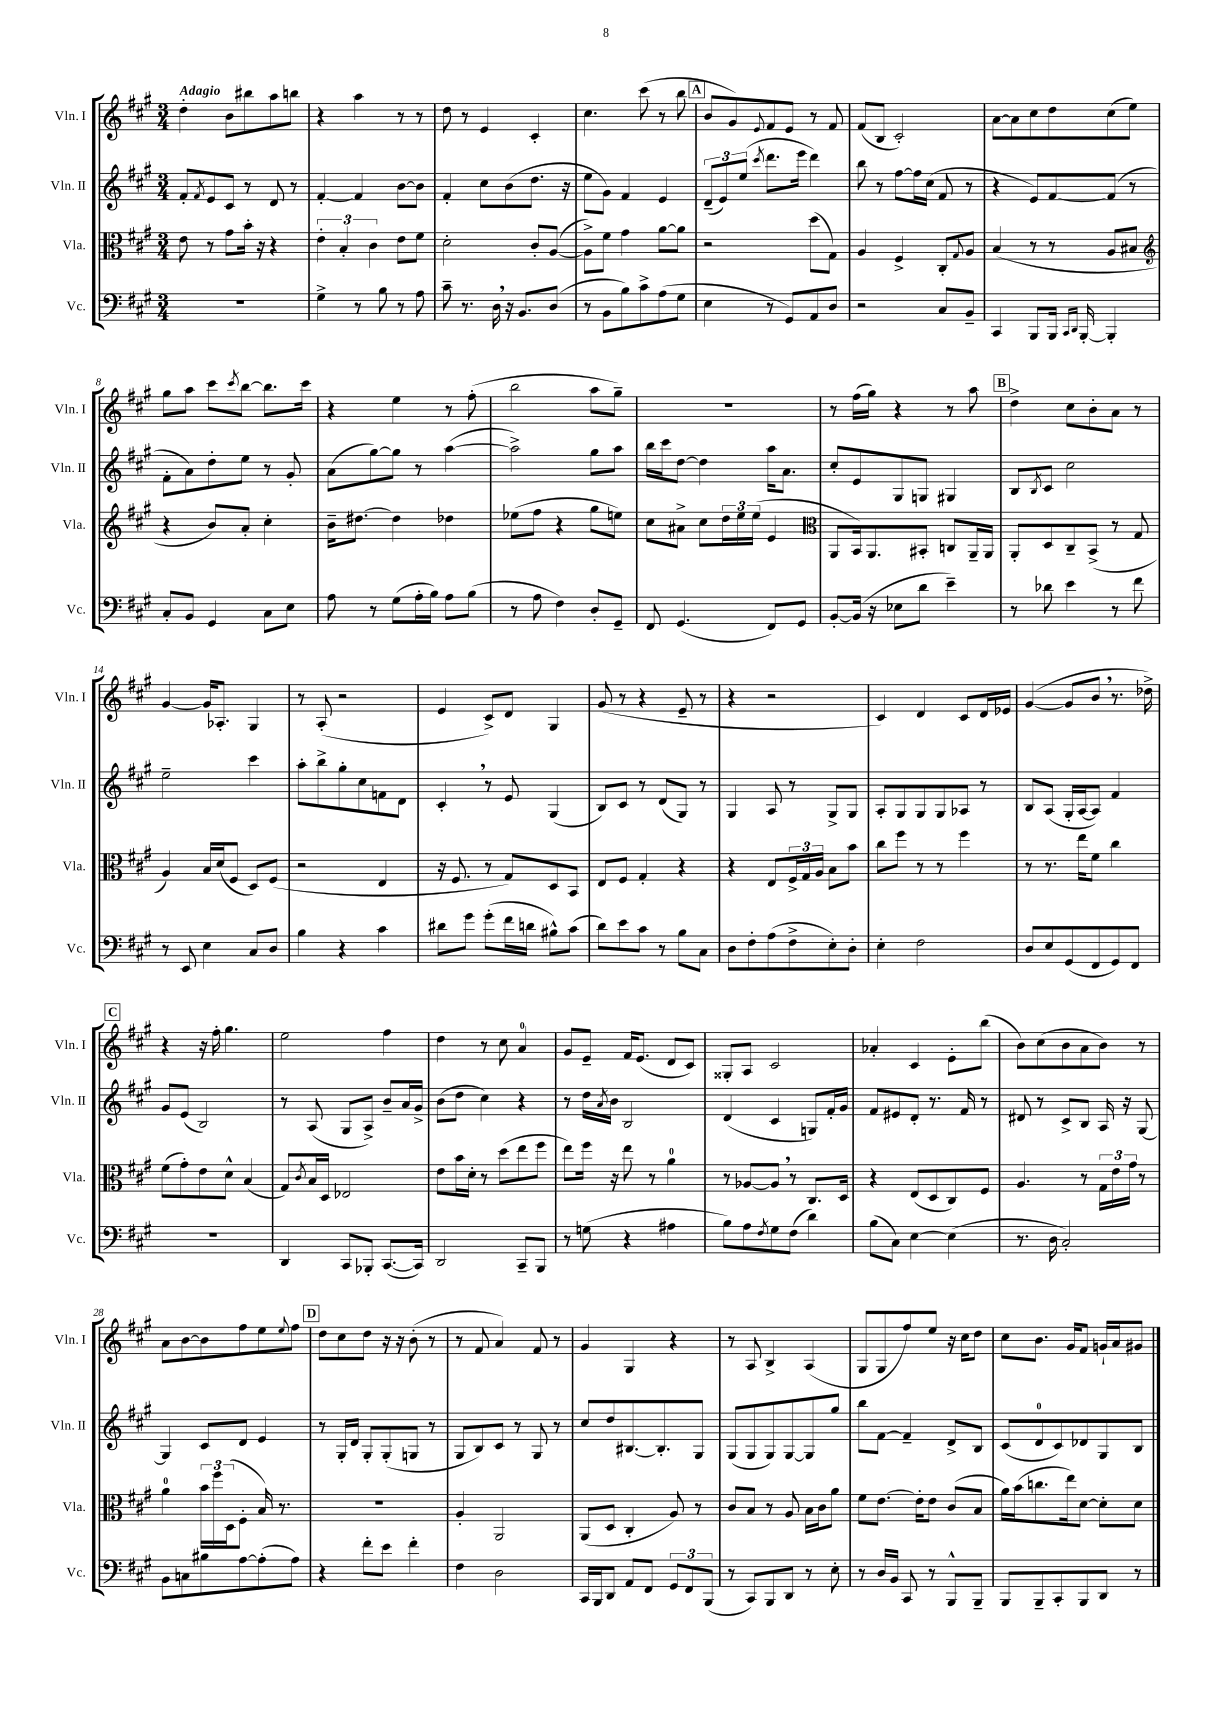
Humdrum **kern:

**kern	**kern	**kern	**kern
*staff4	*staff3	*staff2	*staff1
*clefF4	*clefC3	*clefG2	*clefG2
*k[f#c#g#]	*k[f#c#g#]	*k[f#c#g#]	*k[f#c#g#]
*M3/4	*M3/4	*M3/4	*M3/4
2.r	8e\	8f#'/L	4dd'\
.	.	8qf#/	.
.	8r	8e/	.
.	8g#\L	8c#/J	8b\L
.	16b'\Jk	8r	8bb#\
.	16r	.	.
.	4r	8d/	8aa\
.	.	8r	8bb\J
=	=	=	=
4G#^\	6e'\	[4f#'/	4r
.	6B'/	.	.
8r	.	4f#/]	4aa\
.	6c#\	.	.
8B\	.	.	.
8r	8e\L	[8b\L	8r
8A\	8f#\J	8b\]J	8r
=	=	=	=
8c#~\	2d'\	4f#'/	8dd\
8.r	.	.	8r
.	.	8cc#\L	4e/
16D\	.	.	.
16r	.	(8b\	.
8.BB/L	.	.	.
.	8c#'/L	8.dd\J	4c#'/
(8D/J	([8A/J	.	.
.	.	16r	.
=	=	=	=
8r	8A^\]L)	8ee\L	4.cc#\
8BB\L	8f#\J	8g#\J)	.
8B\)	4g#\	4f#/	.
8c#^\	.	.	(8ccc#\
(8A\	[8a\L	4e/	8r
8G#\J	8a\]J	.	8bb\
=	=	=	=
4E\	2r	(12d~/L	8b/L
.	.	12e/)	.
.	.	.	8g#/)
.	.	(12ee/J	.
.	.	8qccc#/	8qqe/
8r	.	8.ddd\L	8f#/
8GG#/L)	.	.	8e/J
.	.	16eee\Jk	.
8AA/	(8dd\L	4ddd\)	8r
8D/J	8G#\J)	.	8f#/
=	=	=	=
2r	4A/	8bb\	(8f#/L
.	.	8r	8B/J
.	4F#^/	[8ff#\L	2c#'/)
.	.	16ff#\]L	.
.	.	(16cc#\JJ	.
8C#/L	8C#'/L	8f#/	.
.	8qqG#/	.	.
8BB~/J	8A/J	8r	.
=	=	=	=
4CC#/	(4B/	4r	[8a\L
.	.	.	8a\]
8BBB/L	8r	8e/L)	8cc#\
16BBB/Jk	8r	[8f#/	8dd\
16qqCC#/LL	.	.	.
16qqDD/JJ	.	.	.
[16BBB'/	.	.	.
4BBB'/]	8A/L	(8f#/]J	(8cc#\
.	8B#/J	8r	8ee\J)
=	=	=	=
*	*clefG2	*	*
8C#'/L	4r	8f#'\L	8gg#\L
8BB/J	.	8a\)	8aa\J
4GG#/	8b/L)	8dd'\	8ccc#\L
.	.	.	8qccc#/
.	8a'/J	8ee\J	[8bb\J
8C#\L	4cc#'\	8r	8.bb\]L
8E\J	.	8g#'/	.
.	.	.	16ccc#\Jk
=	=	=	=
8A\	16b~\LK	(8a\L	4r
.	[8.dd#\J	.	.
8r	.	[8gg#\)	.
(8G#\L	4dd#\]	8gg#\]J	4ee\
16A'\L	.	8r	.
16B\JJ)	.	.	.
8A\L	4dd-\	([4aa\	8r
(8B\J	.	.	(8ff#'\
=	=	=	=
8r	(8ee-\L	2aa^\])	2bb\
8A\	8ff#\J	.	.
4F#\)	4r	.	.
8D'/L	8gg#\L	8gg#\L	8aa\L
8GG#~/J	8ee\J)	8aa\J	8gg#~\J)
=	=	=	=
8FF#/	8cc#\L	16bb\LL	2.r
.	.	16ccc#\J	.
(4.GG#/	8a#^\J	[8dd\J	.
.	8cc#\L	4dd\]	.
.	24dd\L	.	.
.	24ee\	.	.
.	(24ee\JJ	.	.
8FF#/L)	4e/	16aa\LK	.
.	.	8.a\J	.
8GG#/J	.	.	.
=	=	=	=
*	*clefC3	*	*
[8BB'/L	8AA/L	8cc#'/L	8r
(16BB/]Jk	16BB/k)	8e/	(16ff#\LL
16r	8.AA/	.	16gg#\JJ)
8E-\L	.	8G#/	4r
8d\J	8BB#'/J	8G/J	.
4e~\)	8C/L	4G#/	8r
.	16AA~/L	.	8aa\
.	16AA/JJ	.	.
=	=	=	=
8r	8AA'/L	8B/L	4dd^\
.	.	8qB/	.
8d-\	8D/	8c#/J	.
4e\	8C#~/	2cc#\	8cc#\L
.	(8BB^/J	.	8b'\
8r	8r	.	8a\J
8f#\	8G#/	.	8r
=	=	=	=
8r	4A/)	2ee~\	[4g#/
8EE/	.	.	.
4E\	16B/LL	.	16g#/]LK
.	(16d/J	.	8.A-'/J
.	8F#/J	.	.
8C#/L	8D/L)	4ccc#\	4G#/
8D/J	(8F#/J	.	.
=	=	=	=
4B\	2r	8aa'\L	8r
.	.	8bb^\	(8A'/
4r	.	8gg#'\	2r
.	.	8cc#\	.
4c#\	4E/	8f\	.
.	.	8d\J	.
=	=	=	=
8d#\L	16r	4c#'/	4e/
.	8.F#/	.	.
8g#\J	.	.	.
(8g#'\L	8r	8r	8c#^/L)
16f#\L	8G#/L)	8e/	8d/J
16d\JJ	.	.	.
8B#^^\L)	8D/	(4G#/	4G#/
(8c#\J	8BB/J	.	.
=	=	=	=
8d\L)	8E/L	8B/L)	(8g#/
8e\	8F#/J	8c#/J	8r
8c#\J	4G#'/	8r	4r
8r	.	(8d/L	.
8B\L	4r	8G#/J)	8e~/
8C#\J	.	8r	8r
=	=	=	=
8D\L	4r	4G#/	4r
8F#'\	.	.	.
(8A\	8E/L	8A/	2r
8F#^\	24F#^/L	8r	.
.	24G#/	.	.
.	24A/JJ	.	.
8E'\)	8B\L	8G#^/L	.
8D'\J	8b\J	8G#/J	.
=	=	=	=
4E'\	8cc#\L	8A'/L	4c#/)
.	8ff#\J	8G#/	.
2F#\	8r	8G#/	4d/
.	8r	8G#/	.
.	4ff#\	8A-/J	8c#/L
.	.	8r	16d/L
.	.	.	16e-/JJ
=	=	=	=
8D/L	8r	8B/L	([4g#/
8E/	8.r	(8A/J	.
(8GG#/	.	16G#'/LL	8g#/]L
.	16ee\LK	[16A/J	.
8FF#/	8f#\J	8A/]J)	8b/J
8GG#/)	4cc#\	4f#/	8.r
8FF#/J	.	.	.
.	.	.	16dd-^\)
=	=	=	=
2.r	(8f#\L	8g#/L	4r
.	8g#'\)	(8e/J	.
.	8e\	2B/)	16r
.	.	.	16ff#'\
.	8d^^\J	.	4.gg#\
.	(4B/	.	.
=	=	=	=
4DD/	8G#/L)	8r	2ee\
.	8qc#/	.	.
.	16B/L	(8A/	.
.	16D/JJ	.	.
8CC#/L	2E-/	8G#/L	.
8BBB-'/J	.	8A^/J)	.
([8.CC#/L	.	8b~/L	4ff#\
.	.	16a/L	.
16CC#/]Jk)	.	16g#^/JJ	.
=	=	=	=
2DD/	8e\L	(8b\L	4dd\
.	16b\L	8dd\J	.
.	16d'\JJ	.	.
.	8r	4cc#\)	8r
.	(8dd\L	.	8cc#\
8CC#~/L	8ee\	4r	4a/
8BBB/J	8ff#\J	.	.
=	=	=	=
8r	8ee\L)	8r	8g#/L
(8G\	16ff#\Jk	16dd\LL	8e~/J
.	.	8qa/	.
.	16r	16b\JJ	.
4r	8ee\	2B/	16f#/LK
.	.	.	(8.e/J
.	8r	.	.
4A#\	4a\	.	8d/L
.	.	.	8c#/J)
=	=	=	=
8B\L)	8r	(4d/	8G##'/L
8A\	[8A-/L	.	8A/J
8qF#/	.	.	.
8G#\	8A-/]J	4c#/	2c#/
(8F#\J	8r	.	.
4d\)	8.C#/L	8G/L)	.
.	.	16f#'/L	.
.	16D/Jk	16g#/JJ	.
=	=	=	=
(8B\L	4r	8f#/L	4a-'/
8C#\J)	.	8e#/	.
[4E\	(8E/L	8d'/J	4c#/
.	8D/	8.r	.
(4E\]	8C#/)	.	8e'\L
.	.	16f#/	.
.	8F#/J	8r	(8bb\J
=	=	=	=
8.r	4.A/	8d#/	8b\L)
.	.	8r	(8cc#\
16D\	.	.	.
2C#'/)	.	8c#^/L	8b\
.	8r	8B/J	8a\
.	24G#\LL	16A/	8b\J)
.	24e\	.	.
.	.	16r	.
.	24g#\JJ	.	.
.	8r	[8G#/	8r
=	=	=	=
8BB\L	4a\	4G#/]	8a\L
8C\	.	.	[8b\
8B#\	24b\LL	8c#/L	8b\]
.	24ff#\	.	.
.	(24D\J	.	.
[8A\	8F#'\J	8d/J	8ff#\
(8A'\]	16B/)	4e/	8ee\
.	8.r	.	.
.	.	.	8qqee/
8A\J)	.	.	8ff#\J
=	=	=	=
4r	2.r	8r	8dd\L
.	.	16G#'/LL	8cc#\
.	.	16d/JJ	.
8f#'\L	.	8G#'/L	8dd\J
8e\J	.	(8G#'/	16r
.	.	.	16r
4f#'\	.	8G/J	(8b'\
.	.	8r	8r
=	=	=	=
4F#\	4A'/	8G#/L	8r
.	.	8B/)	8f#/
2D\	2AA/	8c#/J	4a/)
.	.	8r	.
.	.	8G#/	8f#/
.	.	8r	8r
=	=	=	=
16CC#/LL	(8AA/L	8cc#/L	4g#/
16BBB/J	.	.	.
8DD/J	8D/J	8dd/	.
8AA/L	4C#'/	[8.B#/	4G#/
8FF#/J	.	.	.
.	.	8.B#'/]	.
12GG#/L	8A/)	.	4r
12FF#/	.	.	.
.	8r	8G#/J	.
(12BBB/J	.	.	.
=	=	=	=
8r	8c#/L	(8G#/L	8r
8CC#/L)	8B/J	8G#/	8A/
8BBB/	8r	8G#/)	4B^/
8DD/J	8A/	[8G#/	.
8r	16B\LL	8G#/]	(4A/
.	16c#\J	.	.
8E'\	8a\J	8gg#/J	.
=	=	=	=
8r	8f#\L	8bb\L	8G#/L
16D/LL	[8.e\J	[8f#\J	8G#/
16BB/JJ	.	.	.
8CC#/	.	4f#~/]	8ff#/)
.	16e'\]LK	.	.
8r	8e\J	.	8ee/J
8BBB^^/L	(8c#/L	8d^/L	16r
.	.	.	16cc#\LK
8BBB~/J	8B/J	8B/J	8dd\J
=	=	=	=
8BBB/L	16a\LL)	(8c#/L	8cc#\L
.	(16b\J	.	.
8BBB~/	8.cc\	8d/	8.b\J
8CC#'/	.	8c#/)	.
.	16ee\k)	.	16g#/LK
8BBB/	[8d\J	8d-/	8f#/J
8DD/J	8d'\]L	8G#/	16g`/LL
.	.	.	16a/J
8r	8d\J	8B/J	8g#/J
==	==	==	==
*-	*-	*-	*-
